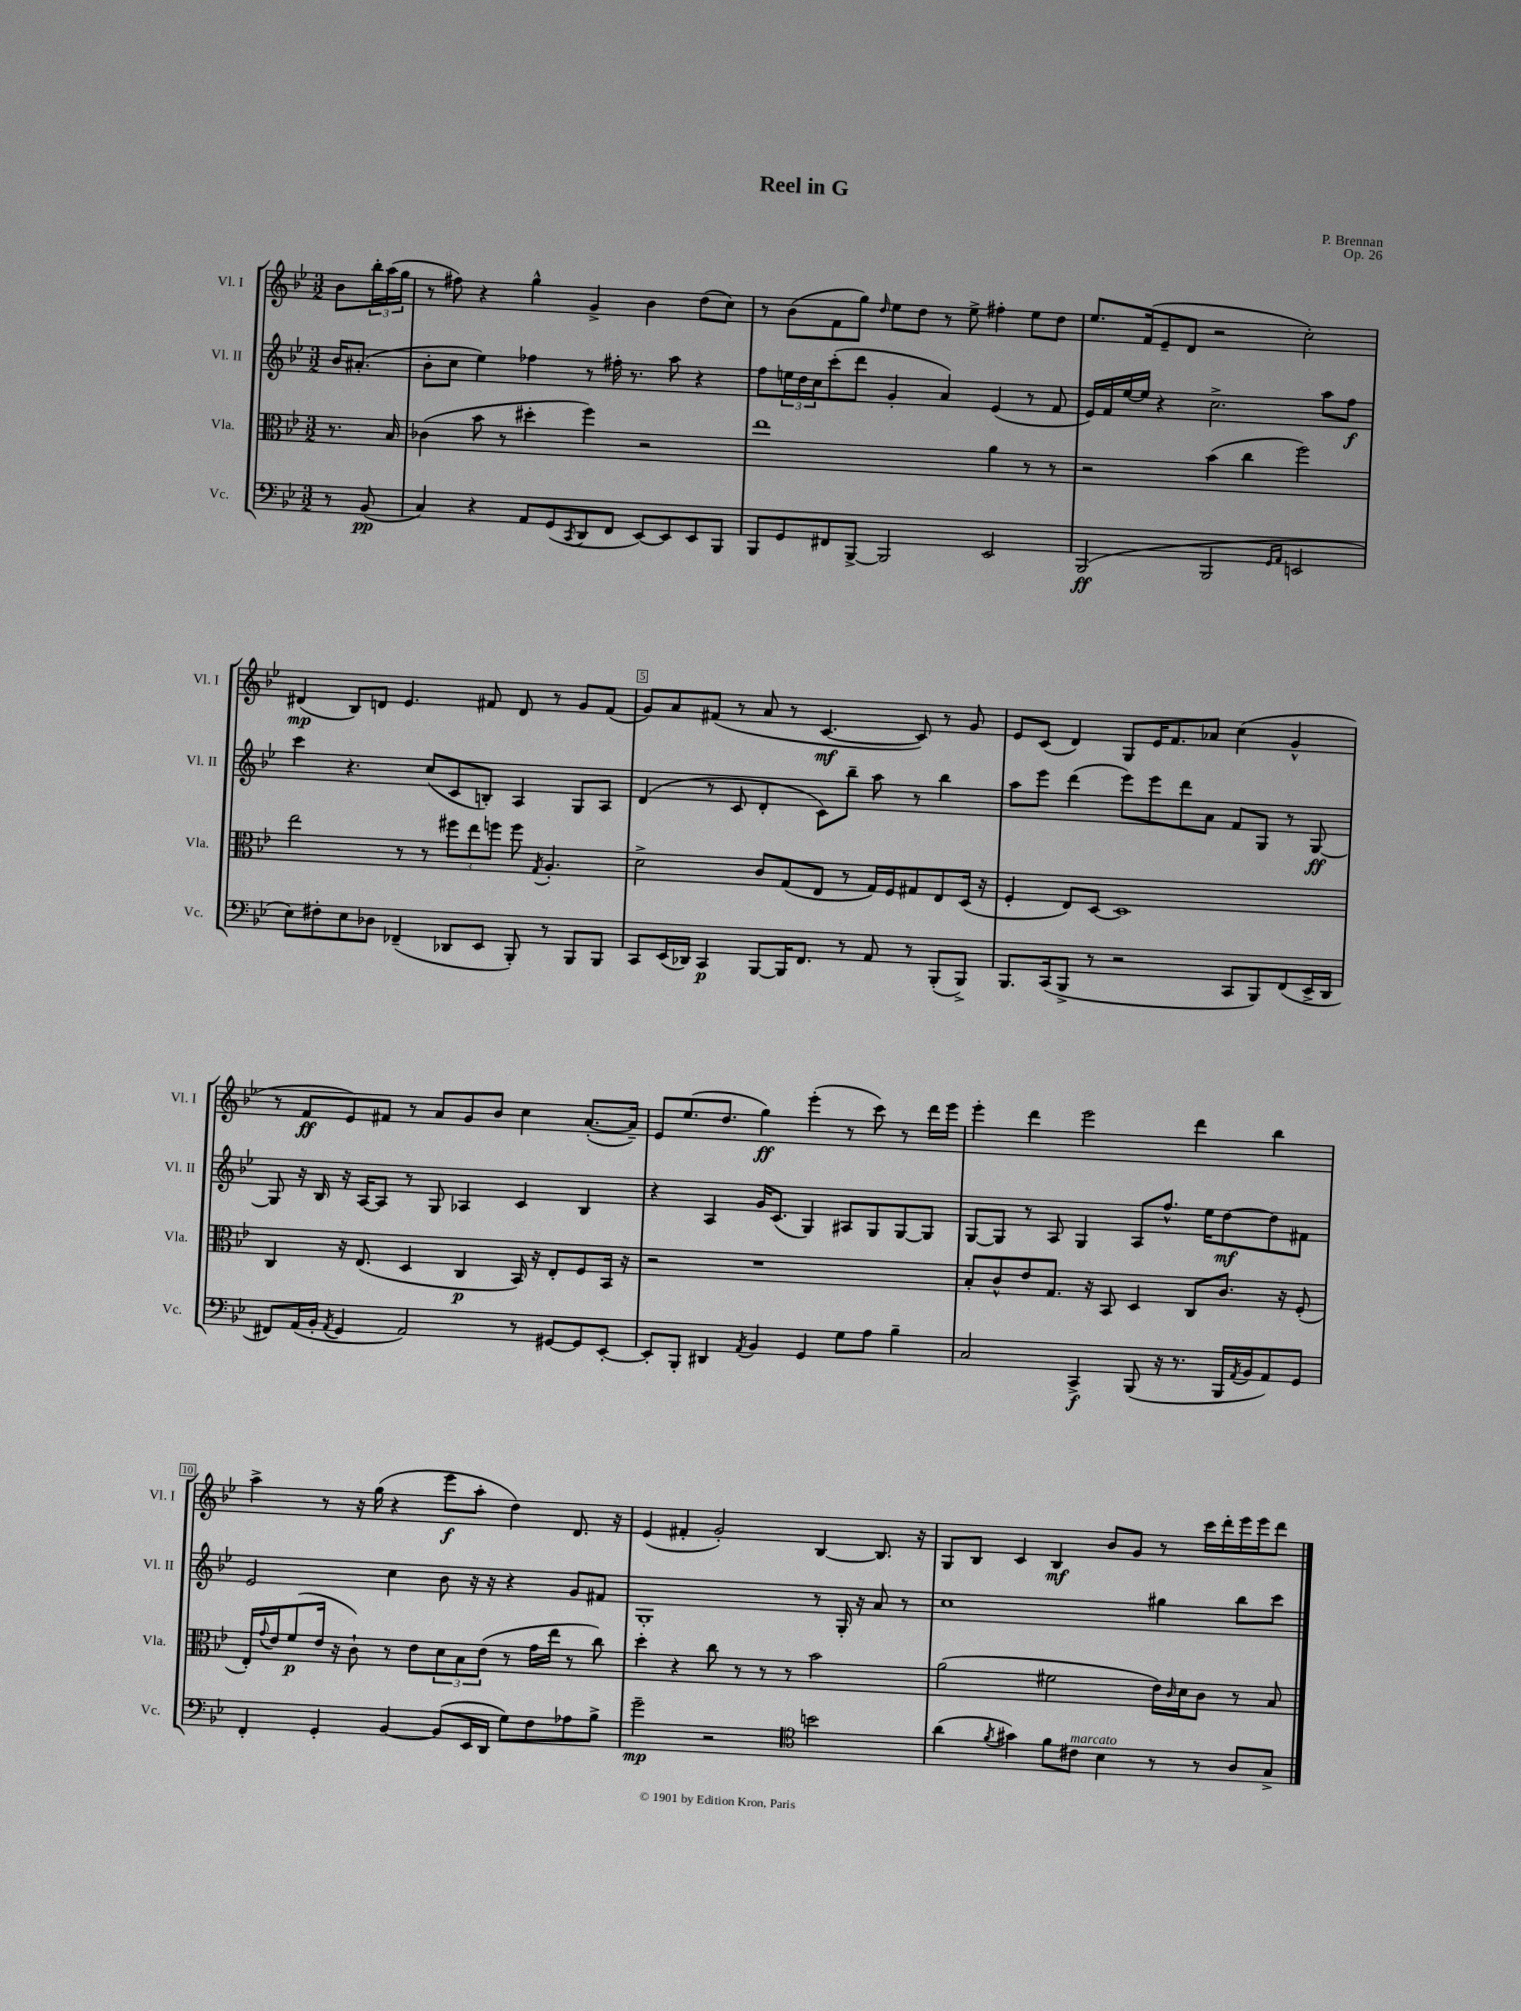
\header { title = "Reel in G" composer = "P. Brennan" opus = "Op. 26" }
<<
\new StaffGroup <<
\new Staff = "s0" \with { instrumentName = "Vl. I" shortInstrumentName = "Vl. I" } {
    \clef treble \key bes \major \numericTimeSignature \time 3/2 \partial 4
    bes'8 \tuplet 3/2 { bes''16-. a''16( g''16 } |
    r8 fis''8) r4 g''4-^ g'4-> bes'4 d''8( c''8) |
    r8 bes'8( f'8 g''8) \grace { d''16 } ees''8 d''8 r8 ees''8-> fis''4-. ees''8 d''8 |
    ees''8. f'16( ees'8-- d'8 r2 c''2-.) |
    dis'4\mp( bes8) d'8 ees'4. fis'8 d'8 r8 g'8 fis'8( |
    g'8) a'8 fis'8( r8 a'8 r8 c'4.~\mf c'8) r8 g'8 |
    ees'8 c'8( d'4) g8 ees'16 f'8. aes'8 c''4( g'4-^ |
    r8 f'8\ff ees'8) fis'8 r8 a'8 g'8 bes'8 c''4 a'8.~-.( a'16--) |
    ees'8 ees''8.( d''8. g''4\ff) ees'''4-.( r8 c'''8) r8 d'''16 ees'''16 |
    ees'''4-. d'''4 ees'''2 d'''4 bes''4 |
    a''4-> r8 r16 g''16( r4 ees'''8\f a''8-. d''4) d'8. r16 |
    ees'4( fis'4-. g'2-.) bes4~ bes8. r16 |
    g8 bes8 c'4 bes4\mf bes'8 g'8 r8 c'''16 d'''16-. ees'''16 ees'''16 d'''8 \bar "|." |
}
\new Staff = "s1" \with { instrumentName = "Vl. II" shortInstrumentName = "Vl. II" } {
    \clef treble \key bes \major \numericTimeSignature \time 3/2 \partial 4
    bes'16 ais'8.-.( |
    bes'8-. c''8 ees''4) fes''4 r8 fis''16-. r8. a''8 r4 |
    f''8 \tuplet 3/2 { e''16 d''16 c''16 } c'''8-.( d'''8 g'4-. a'4) ees'4( r8 f'8 |
    ees'16) f'16 ees''16~ ees''16 r4 c''2.-> a''8 f''8\f |
    c'''4 r4. c''8( c'8 b8-.) a4 g8 a8 |
    d'4( r8 c'8 d'4-. c'8) bes''8-- a''8 r8 bes''4 |
    a''8 ees'''8 d'''4( ees'''8) ees'''8 d'''8 a'8 f'8 g8 r8 g8~\ff |
    g8 r16 bes16 r16 a16~ a8 r8 g8 aes4 c'4 bes4 |
    r4 a4 g'16 c'8.( g4) ais8 g8 g8~ g8 |
    g8~ g8 r8 a8 g4 a8 f''8.-^ ees''16 d''8~\mf d''8 fis'8 |
    ees'2 c''4 bes'8 r16 r16 r4 g'8 fis'8 |
    g1-. r8 g16-. r16 a'8 r8 |
    c''1 gis''4 bes''8 c'''8 \bar "|." |
}
\new Staff = "s2" \with { instrumentName = "Vla." shortInstrumentName = "Vla." } {
    \clef alto \key bes \major \numericTimeSignature \time 3/2 \partial 4
    r8. bes16 |
    ces'4( bes'8 r8 dis''4-. f''4) r2 |
    ees''1 a'4 r8 r8 |
    r2 bes'4( c''4 f''2) |
    ees''2 r8 r8 \tuplet 3/2 { fis''8 ees''8 f''8 } f''8 \acciaccatura { g8 } a4.-. |
    d'2-> c'8 g8( ees8 r8 g16) f16 gis8 ees8 d16( r16 |
    f4-. ees8) d8~ d1 |
    c4 r16 ees8.( d4 c4\p bes,16) r16 ees8-. f8 bes,16 r16 |
    r2 r1 |
    bes8-. c'8-^ ees'8 g8. r16 bes,8 d4 c8 c'8. r16 f8-.( |
    ees16-.) \appoggiatura { g'8 } ees'16 f'8\p( ees'16 r16 c'8-!) r8 ees'8 \tuplet 3/2 { d'8 bes8 ees'8( } r8 g'16 ees''16 r8 c''8) |
    d''4-. r4 c''8 r8 r8 r8 bes'2 |
    a'2( fis'2 ees'16) \grace { c'16 } d'16 c'8 r8 bes8 \bar "|." |
}
\new Staff = "s3" \with { instrumentName = "Vc." shortInstrumentName = "Vc." } {
    \clef bass \key bes \major \numericTimeSignature \time 3/2 \partial 4
    r8 bes,8\pp( |
    c4) r4 a,8 g,8( \acciaccatura { c,8 } d,8 f,8 ees,8~) ees,8 ees,8 bes,,8 |
    bes,,8 g,8 fis,8 bes,,8~-> bes,,2 ees,2 |
    bes,,2\ff( bes,,2 \grace { g,16 a,16 } e,2 |
    ees8) fis8-. ees8 des8 fes,4--( des,8 ees,8 bes,,8-.) r8 bes,,8 bes,,8 |
    c,8 ees,16( des,16) c,4\p bes,,8~ bes,,16 f,8. r8 a,8 r8 bes,,8-.( bes,,8->) |
    bes,,8. c,16( bes,,8-> r8 r2 c,8 bes,,8) f,8( ees,16-> d,16 |
    fis,8) a,16( bes,16-. \acciaccatura { a,8 } g,4 a,2) r8 gis,8~ gis,8 ees,8~-. |
    ees,8-. bes,,8-. dis,4 \acciaccatura { a,8 } bes,4 g,4 g8 a8 bes4-- |
    c2 c,4->\f bes,,8( r16 r8. bes,,16 \acciaccatura { a,8 } bes,16 a,8) g,8 |
    f,4-. g,4-. bes,4~ bes,8( ees,16 d,16 g8) f8 aes8 bes8-> |
    g'2--\mp r2 \clef tenor b'2 |
    a'4( \acciaccatura { f'8 } gis'4) f'8 cis'8^\markup { \italic "marcato" } bes4 r8 r8 a8 g8-> \bar "|." |
}
>>
>>
\layout { \context { \Score \override BarNumber.break-visibility = ##(#f #t #t) barNumberVisibility = #(every-nth-bar-number-visible 5) \override BarNumber.stencil = #(make-stencil-boxer 0.1 0.3 ly:text-interface::print) } }
